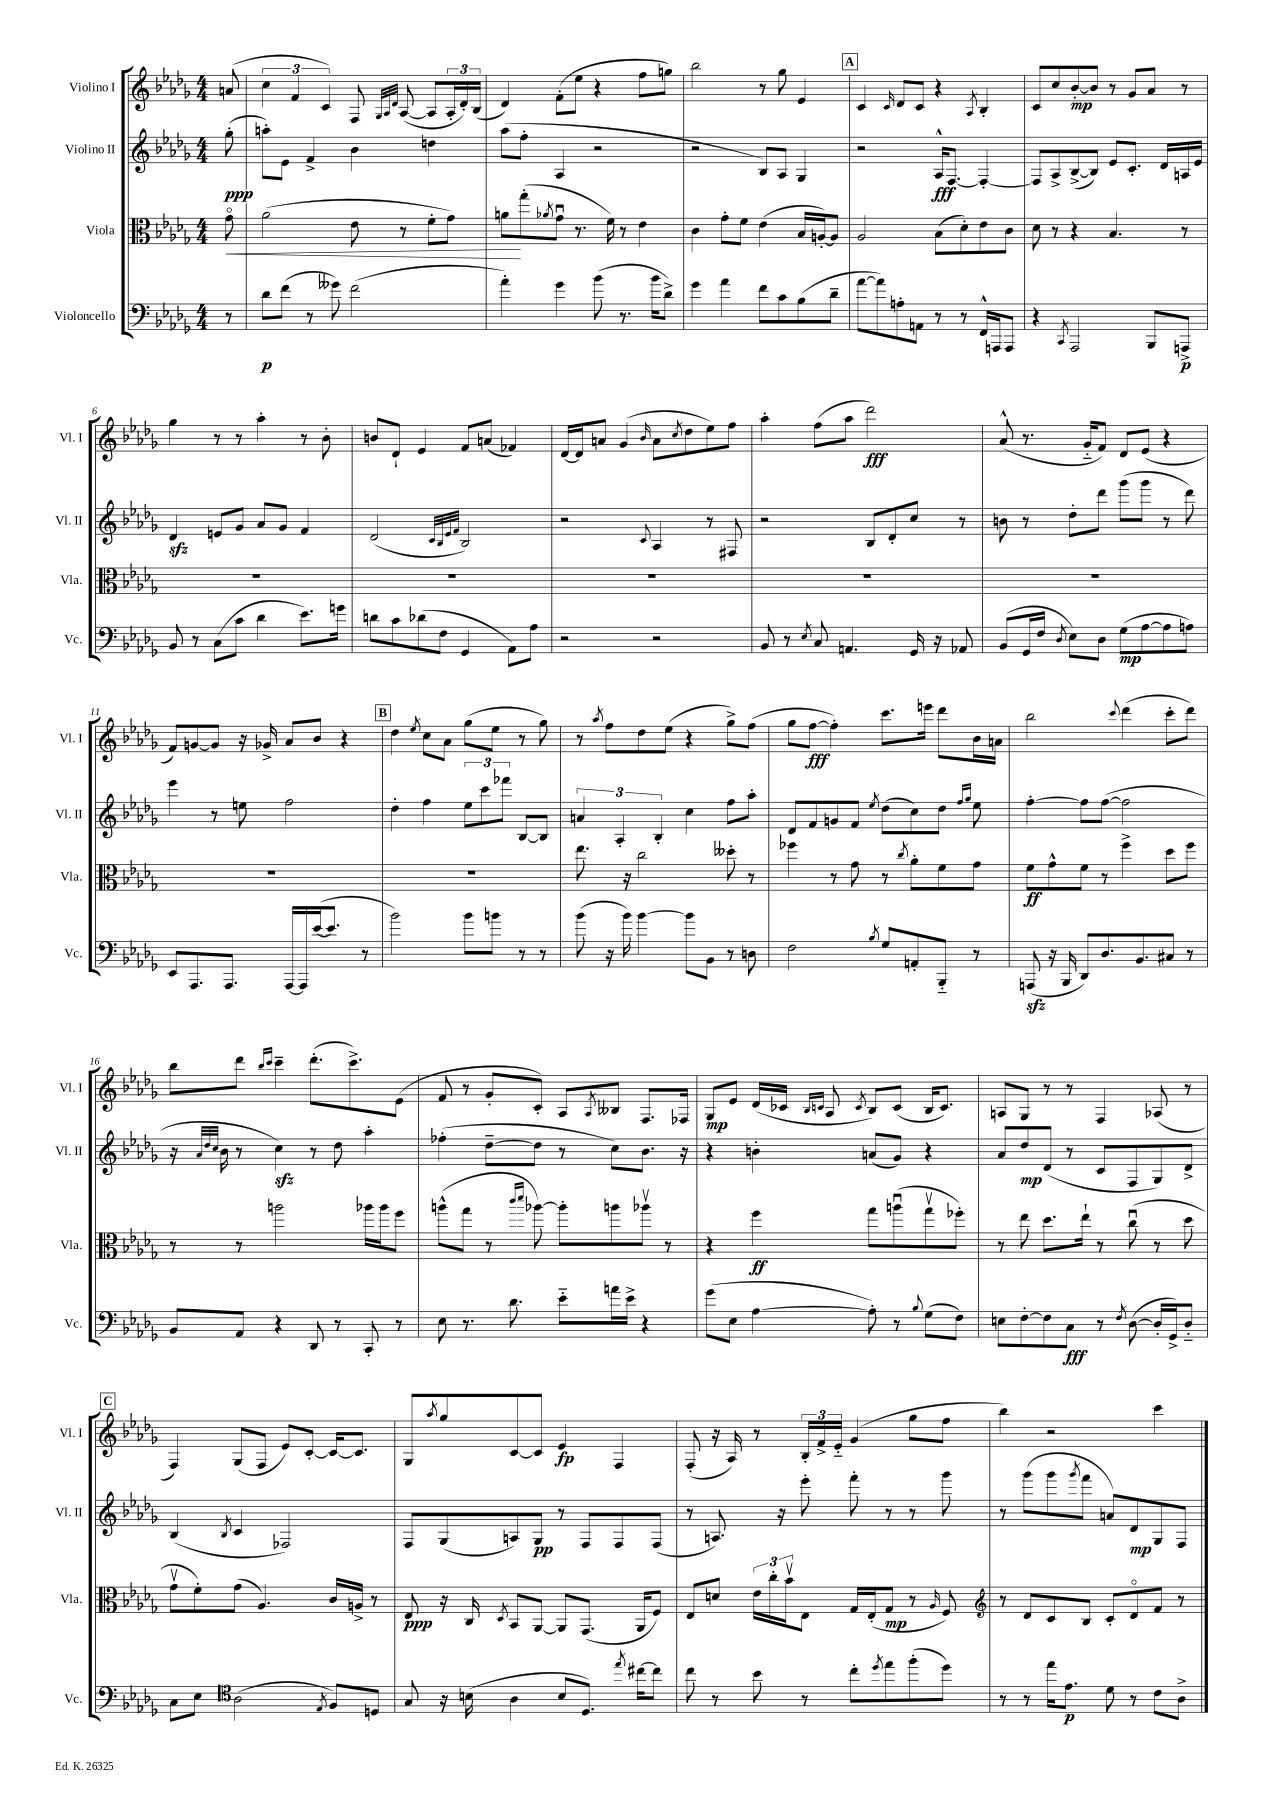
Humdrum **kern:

**kern	**kern	**kern	**kern
*staff4	*staff3	*staff2	*staff1
*clefF4	*clefC3	*clefG2	*clefG2
*k[b-e-a-d-g-]	*k[b-e-a-d-g-]	*k[b-e-a-d-g-]	*k[b-e-a-d-g-]
*M4/4	*M4/4	*M4/4	*M4/4
8r	8g-o	(8gg-'	(8a
=	=	=	=
8d-	(2a-	8aa')	6cc
(8f	.	8e-	.
.	.	.	6f
8r	.	4f^	.
.	.	.	6c)
8g--)	.	.	.
(2f	8e-	4b-	8F
.	.	.	32qqG-
.	.	.	32qqA-
.	.	.	32qqd-
.	8r	.	([8A-
.	8f'	4dd	8A-]
.	8g-)	.	24A-'
.	.	.	24d-')
.	.	.	(24B-
=	=	=	=
4a-')	8a	(8aa-	4d-)
.	(8gg-'	8ff'	.
.	8qa-	.	.
4g-	8g-u	4A-	(8f'
.	8.r	.	8ee-
(8b-	.	2r	4r
.	16f)	.	.
8.r	8r	.	.
.	4e-	.	8ff
16b-	.	.	.
8d-^)	.	.	8gg)
=	=	=	=
4g-	4c	2r	2bb-
4a-	8g-'	.	.
.	8f	.	.
8f	(4e-	8B-)	8r
8c	.	8A-	8gg-
(8B-	16B-	4G-	4e-
.	[16A')	.	.
8d-~	8A]	.	.
=	=	=	=
[8a-	2A-	2r	4c
8a-])	.	.	.
.	.	.	16qqc
8A'	.	.	8d-
8AA	.	.	8c
8r	(8B-	16A-^^	4r
.	.	[8.F	.
8r	8d-')	.	.
.	.	.	8qA-
16FF^^	8e-	4F'_	4B-'
16AAA	.	.	.
8AAA	8c	.	.
=	=	=	=
4r	8d-	8F]	8c
.	8r	8A-^	8cc
8qCC	.	.	.
2AAA-	4r	([8B-^	[8b-'
.	.	8B-])	8b-]
.	4.B-	8e-	8r
.	.	8.c'	8g-
8BBB-	.	.	8a-
.	.	16d-	.
8AAA^	8r	16A	8r
.	.	16e-	.
=	=	=	=
8BB-	1r	4d-	4gg-
8r	.	.	.
(8C	.	8e	8r
8c	.	8g-	8r
4d-	.	8a-	4aa-'
.	.	8g-	.
8.e-)	.	4f	8r
.	.	.	8b-'
16g	.	.	.
=	=	=	=
8d	1r	(2d-	8b
8c	.	.	8d-`
(8d-	.	.	4e-
8F	.	.	.
.	.	32qqc	.
.	.	32qqB-	.
.	.	32qqe-	.
.	.	32qqf	.
4GG-	.	2B-)	8f
.	.	.	(8a
8AA-)	.	.	4f-)
8A-	.	.	.
=	=	=	=
2r	1r	2r	[16d-
.	.	.	16d-]
.	.	.	8a
.	.	.	(4g-
.	.	8qqc	16qqb-
2r	.	4A-	8a
.	.	.	8qcc
.	.	.	8dd-
.	.	8r	8ee-)
.	.	8F#	8ff
=	=	=	=
8BB-	1r	2r	4aa-'
8r	.	.	.
8qE-	.	.	.
8C	.	.	(8ff
4.AA	.	.	8aa-
.	.	8B-	2ddd-)
.	.	8d-'	.
16GG-	.	8cc	.
16r	.	.	.
8AA-	.	8r	.
=	=	=	=
(8BB-	1r	8b	(8a-^^
16GG-	.	8r	8.r
16F	.	.	.
8qD-	.	.	.
8E-)	.	8dd-'	.
.	.	.	16g-'~
8D-	.	8ddd-	8f)
(8G-	.	(8ggg-	8d-
[8A-	.	8ggg-	(8e-
8A-]	.	8r	4r
8A)	.	8ddd-)	.
=	=	=	=
8EE-	1r	4eee-	8f)
8.AAA-	.	.	[8g
.	.	8r	8g]
8.AAA-	.	.	.
.	.	8ee	16r
.	.	.	16g-^
[16AAA-	.	2ff	8a-
16AAA-]	.	.	.
([16e-	.	.	8b-
8.e-]	.	.	.
.	.	.	4r
8r	.	.	.
=	=	=	=
2b-)	1r	4dd-'	4dd-
.	.	.	8qee-
.	.	4ff	8cc
.	.	.	8a-
8b-	.	12ee-	(8gg-
.	.	12ccc	.
8b	.	.	8ee-
.	.	12fff-	.
8r	.	[8B-	8r
8r	.	8B-]	8gg-)
=	=	=	=
(8b-	8.ee-	6a	8r
.	.	.	8qaa-
16r	.	.	8ff
.	.	6A-'	.
16b-)	16r	.	.
[4b-	2cc	.	8dd-
.	.	6B-'	.
.	.	.	(8ee-
8b-]	.	4cc	4r
8BB-	.	.	.
8r	8dd--'	8ff	8gg-^)
8D	8r	8aa-'	(8ff
=	=	=	=
2F	4ff-	8d-	8gg-
.	.	8f	[8ff
.	8r	8g	4ff'])
.	8g-	8f	.
8qB-	.	8qee-	.
8G-	8r	(8dd-	8.ccc
.	8qcc	.	.
8AA'	8a-'	8cc)	.
.	.	.	16eee
8BBB-'~	8f	8dd-	8ddd-
.	.	16qqff	.
.	.	16qqgg-	.
8r	8g-	8ee-	16b-
.	.	.	16a
=	=	=	=
(8AAA	8f	[4ff'	2bb-
16r	8g-^^	.	.
16BBB-	.	.	.
8DD-)	8f	8ff]	.
8.D-	8r	([8ff	.
.	.	.	8qqccc
.	4ff^	2ff]	(4ddd-
8.BB-	.	.	.
8C#	8dd-	.	8ccc'
8r	8ff	.	8ddd-)
=	=	=	=
8BB-	8r	16r	8bb-
.	.	32qqa-	.
.	.	32qqdd-	.
.	.	32qqcc	.
.	.	16b-	.
8AA-	8r	8r	8ddd-
.	.	.	16qqbb-
.	.	.	16qqccc
4r	2aa	4cc)	4ccc~
8DD-	.	8r	(8.ddd-'
8r	.	8dd-	.
.	.	.	8.ccc^)
8CC'	16aa-	4aa-'	.
.	16aa-	.	.
8r	8ff	.	(8e-
=	=	=	=
8E-	(8aa^^	(4ff-'	8f
8.r	8gg-	.	8r
.	8r	[8dd-~	8g-'
8.d-	.	.	.
.	16qqccc	.	.
.	16qqddd-	.	.
.	[8aa-)	8dd-]	8c')
8e-'~	8aa-']	8r	8A-
.	.	.	8qA-
16a	8aa	8cc)	8B--
16e-^	.	.	.
4r	8aa-v	8.b-	8.F
.	8r	.	.
.	.	16r	16F-
=	=	=	=
(8g-	4r	4r	8G-
8E-	.	.	8e-
[4A-	4ff	4b'	(16d-
.	.	.	16c-
.	.	.	16qqB-
.	.	.	16qqc
.	.	.	8A-
.	.	.	8qc
8A-'])	8gg-	(8a	8B-)
8r	(8aau	8g-)	(8c
8qqB-	.	.	.
(8G-	8gg-v	4r	16B-
.	.	.	8.c)
8F)	8ff-')	.	.
=	=	=	=
8E	8r	8a-	8A
[8F'	8ee-	8dd-	8G-
8F]	8.dd-	(8d-	8r
8C	.	8r	8r
.	16ee-`	.	.
8r	8r	8c	4F
8qF	.	.	.
([8D-	(8ccu	8F	.
16D-']	8r	8G-)	(8A-
16GG-^)	.	.	.
8D-'~	8dd-	8d-^	8r
=	=	=	=
8C	8g-v	(4B-	4F)
8E-	8f')	.	.
*clefC4	*	*	*
.	.	8qB-	.
(2A-	(8g-	4c	(8G-
.	4.A-)	.	8F
.	.	2F-)	8e-)
.	.	.	[8c'
8qE-	.	.	.
8F)	16c	.	16c_
.	16A^	.	8.c]
8D	8r	.	.
=	=	=	=
8G-	8E-	8F	8G-
.	.	.	8qaa-
16r	16r	(8G-	8gg-
(16B	16C	.	.
.	8qD-	.	.
4A-	8BB-	8A)	[8c
.	[8AA-	8G-	8c]
8B	8AA-]	8r	4e-
8.D-)	(8.GG-	8F	.
.	.	8F	4F
8qee-	.	.	.
[16cc#	16AA-	.	.
8cc#]	8F)	(8F	.
=	=	=	=
8cc	8E-	8r	(8F'
8r	8d	8.A)	16r
.	.	.	16A-)
8b-	24e-	.	8r
.	24cc'	.	.
.	.	16r	.
.	24b-v	.	.
8r	8E-	8eee-'	24B-'
.	.	.	24f^
.	.	.	24e-'~
8cc'	16G-	8fff'	(4g-
.	(16E-'	.	.
8qdd-	.	.	.
8ee-	8G-	8r	.
(8ff'	8r	8r	8gg-
.	16qqA-	.	.
8dd-)	8F)	8ggg-	8ff
=	=	=	=
*	*clefG2	*	*
8r	8r	8r	4bb-)
8r	8d-	(8ggg-	.
16ee-	8c	8ggg-	2r
8.e-	.	.	.
.	.	8qggg-	.
.	8B-	8fff	.
8d-	8c'	8a)	.
8r	8d-o	8d-	.
8c	8f	8G-	4ccc
8A-^	8r	8F	.
==	==	==	==
*-	*-	*-	*-
